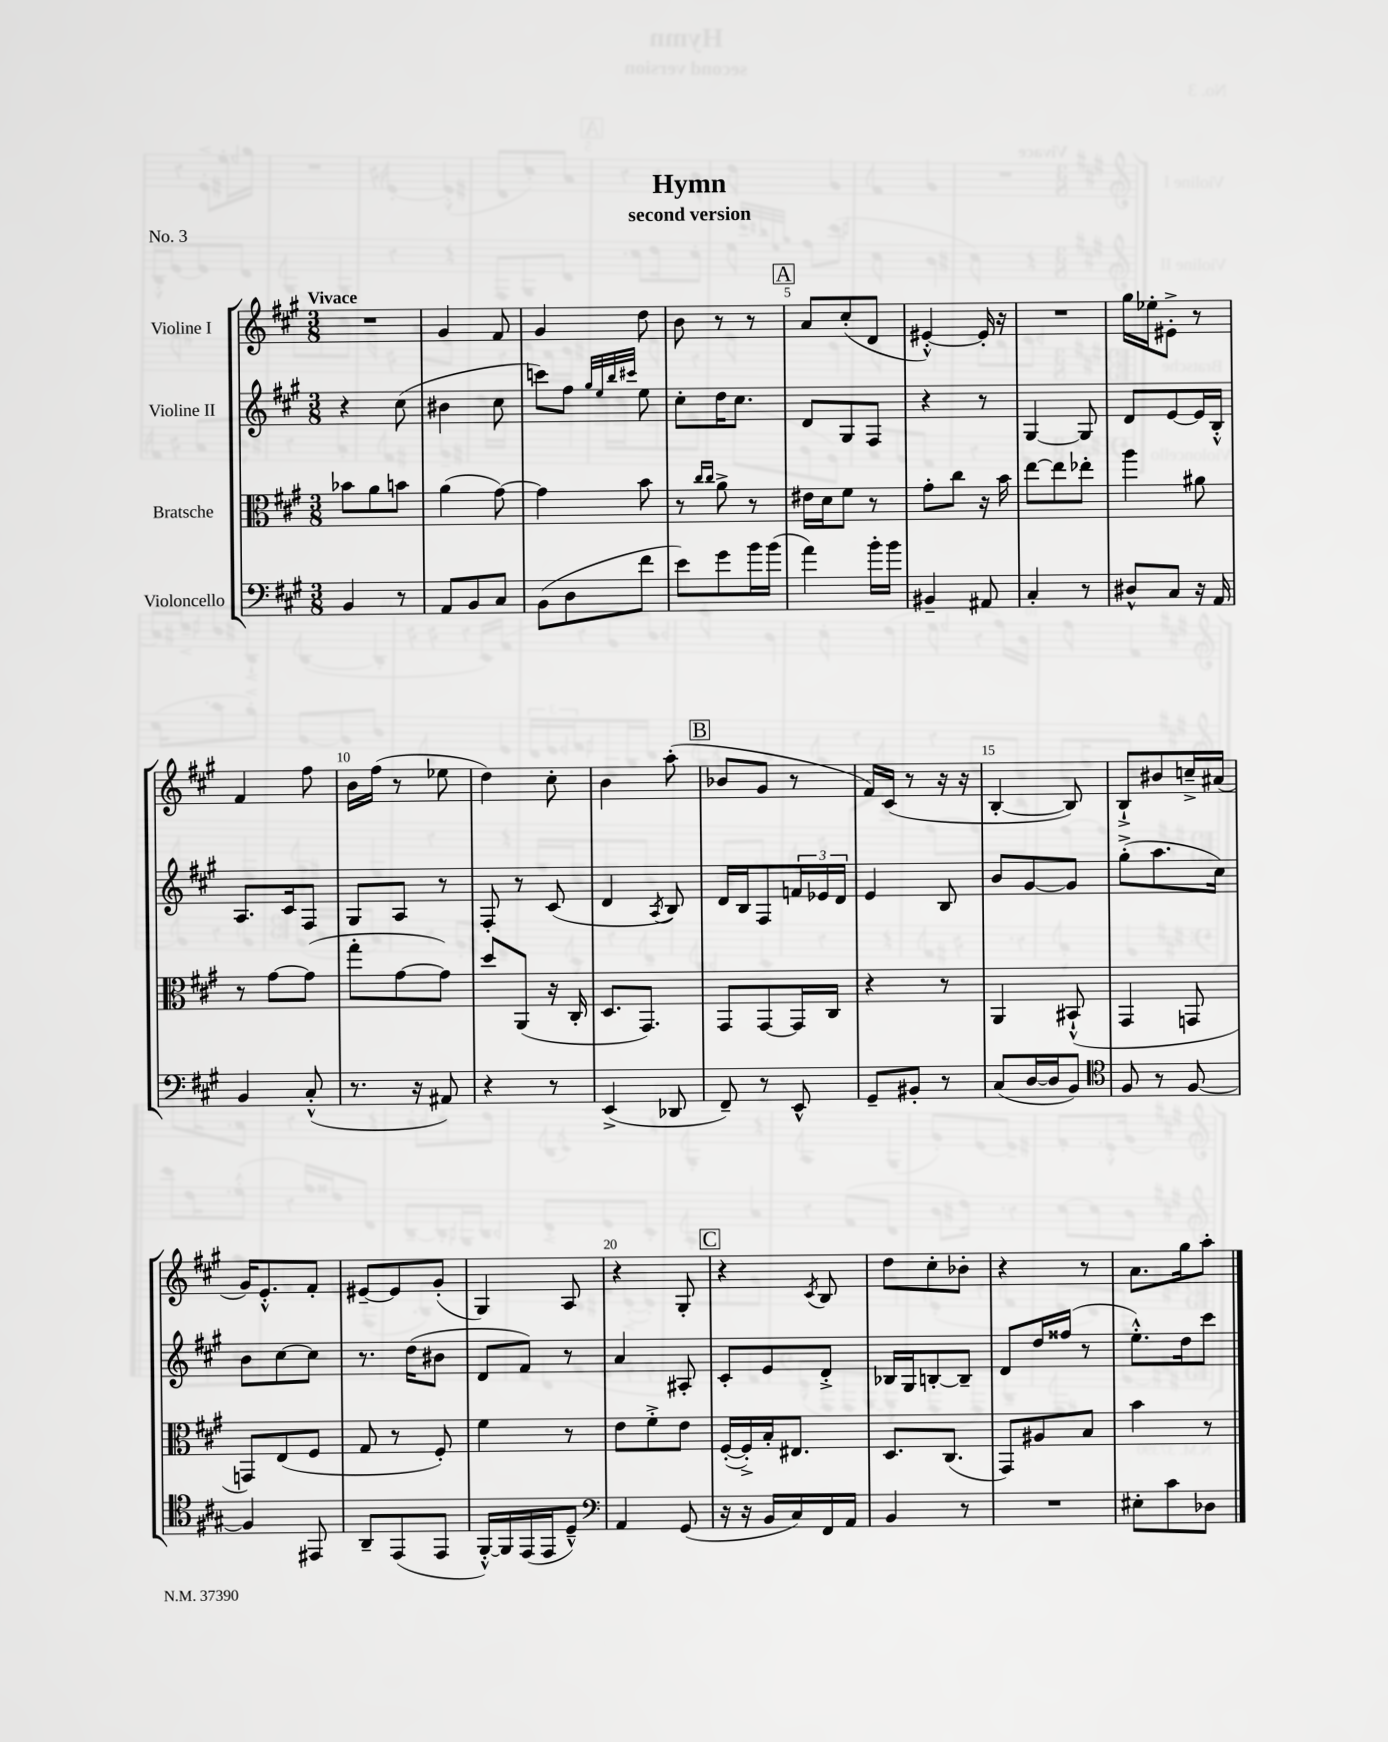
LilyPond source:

\header { title = "Hymn" subtitle = "second version" piece = "No. 3" }
<<
\new StaffGroup <<
\new Staff = "s0" \with { instrumentName = "Violine I" } {
    \clef treble \key a \major \numericTimeSignature \time 3/8 \tempo "Vivace"
    R4. |
    gis'4 fis'8 |
    gis'4 d''8 |
    b'8 r8 r8 |
    \mark \markup { \box "A" } a'8 cis''8-.( d'8 |
    eis'4~-.-^) eis'16-. r16 |
    R4. |
    gis''16 ees''16-. eis'8-.-> r8 |
    fis'4 fis''8 |
    b'16 fis''16( r8 ees''8 |
    d''4) cis''8-. |
    b'4 a''8-.( |
    \mark \markup { \box "B" } bes'8 gis'8 r8 |
    fis'16) cis'16( r8 r16 r16 |
    b4~-. b8) |
    b8-!-> bis'8 c''16---> ais'16( |
    gis'16) e'8.-.-^ fis'8-. |
    eis'8~-- eis'8 gis'8-.( |
    gis4) a8 |
    r4 gis8-. |
    \mark \markup { \box "C" } r4 \acciaccatura { cis'8 } b8 |
    d''8 cis''8-. bes'8-. |
    r4 r8 |
    a'8. gis''16 a''8-. \bar "|." |
}
\new Staff = "s1" \with { instrumentName = "Violine II" } {
    \clef treble \key a \major \numericTimeSignature \time 3/8
    r4 cis''8( |
    bis'4 cis''8 |
    c'''8) fis''8 \grace { gis''32 e''32 b''32 cis'''32 } e''8 |
    cis''8-. d''16 cis''8. |
    \mark \markup { \box "A" } d'8 gis8 fis8 |
    r4 r8 |
    gis4~ gis8 |
    d'8 e'8~ e'16 b16-.-^ |
    a8. cis'16 fis8 |
    gis8 a8 r8 |
    fis8-. r8 cis'8( |
    d'4 \acciaccatura { a8 } b8) |
    \mark \markup { \box "B" } d'16 b16 fis8 \tuplet 3/2 { f'16 ees'16 d'16 } |
    e'4 b8 |
    b'8 gis'8~ gis'8 |
    gis''8-.->( a''8. cis''16) |
    b'8 cis''8~ cis''8 |
    r8. d''16( bis'8 |
    d'8 fis'8) r8 |
    a'4 ais8-. |
    \mark \markup { \box "C" } cis'8-. e'8 d'8-.-> |
    bes16 gis16 b8~-. b8-- |
    d'8 d''16 fisis''16( r8 |
    e''8.-.-^) d''16 cis'''8 \bar "|." |
}
\new Staff = "s2" \with { instrumentName = "Bratsche" } {
    \clef alto \key a \major \numericTimeSignature \time 3/8
    bes'8 a'8 b'8 |
    a'4( gis'8~) |
    gis'4 b'8 |
    r8 \grace { cis''16 cis''16 } a'8-> r8 |
    \mark \markup { \box "A" } eis'16 d'16 fis'8 r8 |
    gis'8-. cis''8 r16 b'16 |
    e''8~ e''8 ees''8-. |
    a''4 ais'8 |
    r8 gis'8~ gis'8( |
    gis''8-. gis'8~ gis'8) |
    d''8 a,8( r16 cis16-. |
    d8. gis,8.) |
    \mark \markup { \box "B" } gis,8 gis,8~ gis,16 cis16 |
    r4 r8 |
    a,4 bis,8-!-^( |
    gis,4 g,8 |
    g,8) e8( fis8 |
    gis8 r8 fis8-.) |
    fis'4 r8 |
    e'8 fis'8-.-> e'8 |
    \mark \markup { \box "C" } fis16~-.( fis16-.->) b16-. eis8. |
    d8. cis8.( |
    gis,8) ais8 b8 |
    b'4 r8 \bar "|." |
}
\new Staff = "s3" \with { instrumentName = "Violoncello" } {
    \clef bass \key a \major \numericTimeSignature \time 3/8
    b,4 r8 |
    a,8 b,8 cis8 |
    b,8( d8 fis'8 |
    e'8) gis'8 b'16 b'16( |
    \mark \markup { \box "A" } a'4) b'16-. b'16 |
    bis,4-- ais,8 |
    cis4-. r8 |
    dis8-^ cis8 r16 a,16 |
    b,4 cis8-.-^( |
    r8. r16 ais,8) |
    r4 r8 |
    e,4->( des,8 |
    \mark \markup { \box "B" } fis,8--) r8 e,8-^ |
    gis,8-- bis,8-. r8 |
    cis8( d16~ d16 b,8) |
    \clef tenor fis8 r8 fis8~ |
    fis4 eis,8 |
    a,8-- e,8( e,8 |
    fis,16~-.-^) fis,16 e,16( e,16 d8---^) |
    \clef bass a,4 gis,8( |
    \mark \markup { \box "C" } r16 r16 b,16 cis16) fis,16 a,16 |
    b,4 r8 |
    R4. |
    eis8-. cis'8 des8 \bar "|." |
}
>>
>>
\layout { \context { \Score \override BarNumber.break-visibility = ##(#f #t #t) barNumberVisibility = #(every-nth-bar-number-visible 5) } }
